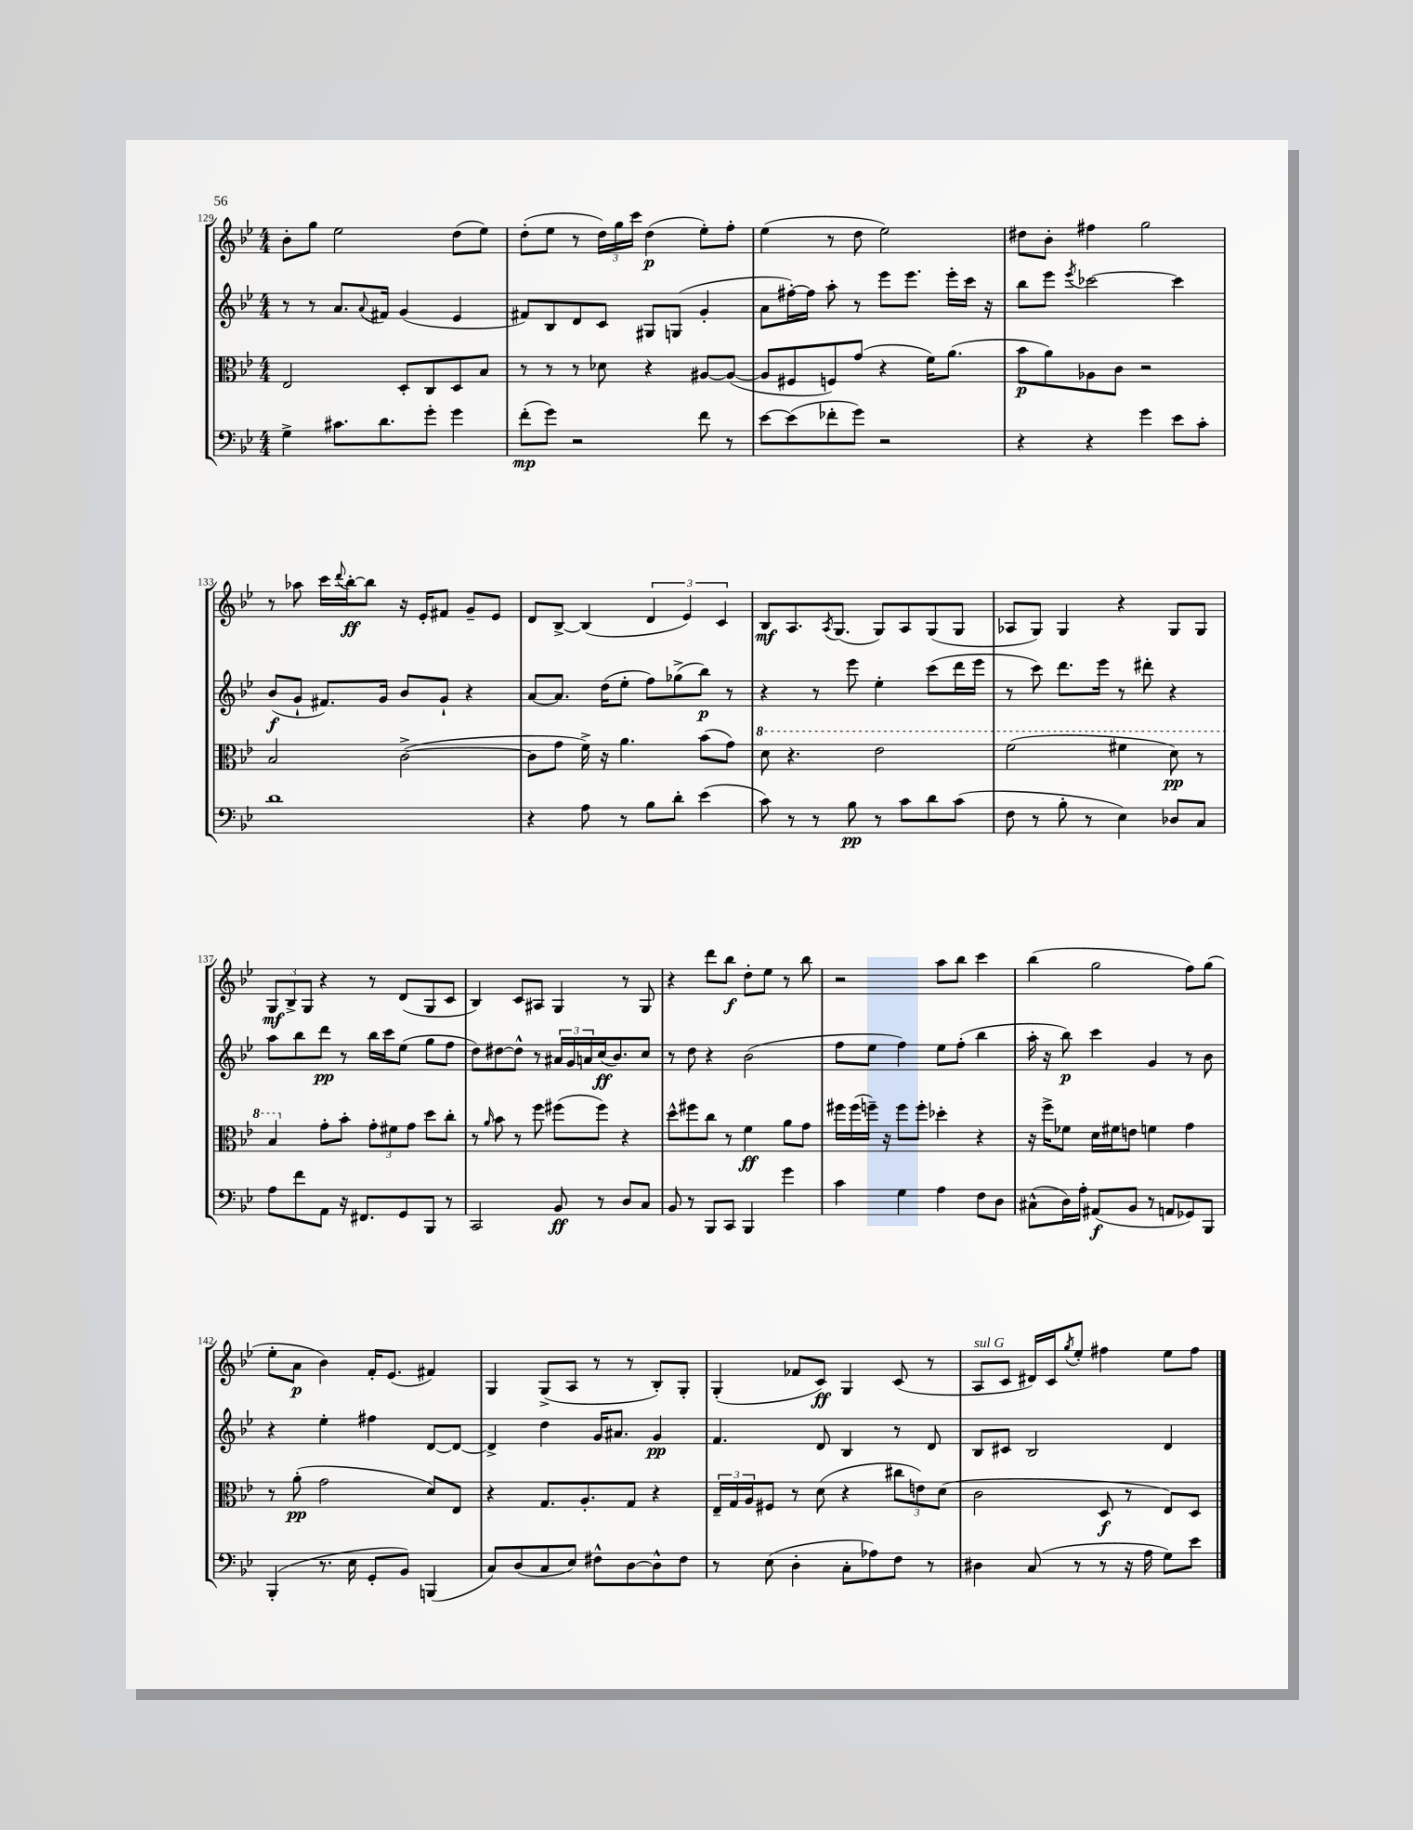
<<
\new StaffGroup <<
\new Staff = "s0" {
    \clef treble \key bes \major \numericTimeSignature \time 4/4
    bes'8-. g''8 ees''2 d''8( ees''8) |
    d''8-.( ees''8 r8 \tuplet 3/2 { d''16) g''16 c'''16 } d''4\p( ees''8-.) f''8-. |
    ees''4( r8 d''8 ees''2) |
    dis''8 bes'8-. fis''4 g''2 |
    r8 aes''8 c'''16 \appoggiatura { d'''8 } bes''16~-.\ff bes''8 r16 ees'16-. fis'8 g'8-- ees'8 |
    d'8 bes8~-> bes4( \tuplet 3/2 { d'4 ees'4) c'4 } |
    bes8\mf a8. \acciaccatura { a8 } g8.( g8) a8 g8( g8 |
    aes8 g8) g4 r4 g8 g8 |
    \tuplet 3/2 { g8\mf bes8-> g8 } r4 r8 d'8( g8 c'8 |
    bes4) c'8 ais8 g4 r8 g8 |
    r4 d'''8 bes''8\f d''8-. ees''8 r8 bes''8 |
    r2 a''8 bes''8 c'''4 |
    bes''4( g''2 f''8) g''8( |
    ees''8-. a'8\p bes'4) f'16-. ees'8.( fis'4) |
    g4 g8->( a8 r8 r8 bes8-.) g8-. |
    g4-.( fes'8 c'8\ff) g4 c'8( r8 |
    a8^\markup { \italic "sul G" } c'8 dis'16) c'16 \acciaccatura { g''8 } ees''8-. fis''4 ees''8 fis''8 \bar "|." |
}
\new Staff = "s1" {
    \clef treble \key bes \major \numericTimeSignature \time 4/4
    r8 r8 a'8. \appoggiatura { a'8 } fis'16 g'4( ees'4 |
    fis'8) bes8 d'8 c'8 gis8 g8( g'4-. |
    a'8 fis''16~-.) fis''16 a''8-. r8 ees'''8 ees'''8. ees'''16-. c'''16 r16 |
    bes''8 ees'''8 \acciaccatura { ees'''8 } ces'''2~ ces'''4 |
    bes'8\f( g'8-! fis'8.) g'16 bes'8 g'8-! r4 |
    a'8~ a'8. d''16( ees''8-. f''8) ges''8->( bes''8\p) r8 |
    r4 r8 ees'''8 ees''4-. c'''8( d'''16 ees'''16 |
    r8 c'''8) d'''8. ees'''16 r8 dis'''8-. r4 |
    a''8 bes''8 d'''8\pp r8 bes''16 c'''16 ees''8( g''8 f''8 |
    d''8) dis''8~ dis''8-^ r8 \tuplet 3/2 { ais'16 g'16 a'16 } c''16\ff( bes'8.) c''8 |
    r8 d''8 r4 bes'2( |
    f''8 ees''8 f''4) ees''8 f''8-.( bes''4 |
    a''16-. r16 bes''8\p) c'''4 g'4 r8 bes'8 |
    r4 ees''4-. fis''4 d'8~ d'8~ |
    d'4-> d''4 g'16 ais'8. g'4\pp |
    f'4. d'8 bes4 r8 d'8 |
    bes8 cis'8 bes2 d'4 \bar "|." |
}
\new Staff = "s2" {
    \clef alto \key bes \major \numericTimeSignature \time 4/4
    ees2 d8-. c8 d8 bes8 |
    r8 r8 r8 des'8 r4 ais8~ ais8~( |
    ais8 fis8 f8) g'8( r4 f'16) a'8.( |
    bes'8\p a'8) aes8 c'8 r2 |
    bes2 c'2~->( |
    c'8 g'8 f'16->) r16 a'4. bes'8( g'8) |
    \ottava #1 d''8 r4. ees''2 |
    f''2( fis''4 d''8\pp) r8 |
    bes'4 \ottava #0 g'8-. bes'8-. \tuplet 3/2 { g'8-. fis'8 g'8 } d''8 c''8-. |
    r8 \grace { a'16 } bes'8 r8 f''8 fis''8( fis''8) r4 |
    d''8-^ fis''8 c''8 r8 f'4\ff a'8 g'8 |
    fis''16 fis''16( f''16--) r16 f''8 f''8-. des''4-. r4 |
    r16 f''16-> fes'8 d'16 fis'16 e'8 f'4 g'4 |
    r8 a'8-.\pp( g'2 d'8) ees8 |
    r4 g8. a8.-. g8 r4 |
    \tuplet 3/2 { ees16-- g16 a16 } fis8 r8 d'8( r4 \tuplet 3/2 { cis''8 e'8) d'8( } |
    c'2 d8\f r8 ees8) d8 \bar "|." |
}
\new Staff = "s3" {
    \clef bass \key bes \major \numericTimeSignature \time 4/4
    g4-> cis'8. d'8. g'8-. g'4 |
    f'8-.\mp( g'8) r2 f'8 r8 |
    ees'8~ ees'8( fes'8-. g'8) r2 |
    r4 r4 g'4 ees'8 c'8-. |
    d'1 |
    r4 a8 r8 bes8 d'8-. ees'4( |
    c'8) r8 r8 bes8\pp r8 c'8 d'8 c'8( |
    f8 r8 bes8-. r8 ees4) des8 c8 |
    a8 f'8 a,8 r16 fis,8. g,8 bes,,8 r8 |
    c,2 bes,8\ff r8 d8 c8 |
    bes,8 r8 bes,,8 c,8 bes,,4 g'4 |
    c'4 g4 a4 f8 d8 |
    cis8-^( d16) a16-. ais,8\f( bes,8 r8 a,8 ges,8) bes,,8 |
    bes,,4-.( r8. ees16 g,8-. bes,8) b,,4( |
    c8) d8( c8 ees8) fis8-^ d8~ d8-^ fis8 |
    r8 ees8( d4-. c8-. aes8) f8 r8 |
    dis4 c8( r8 r8 r16 a16 g8) ees'8 \bar "|." |
}
>>
>>
\layout { \context { \Score currentBarNumber = #129 } }
